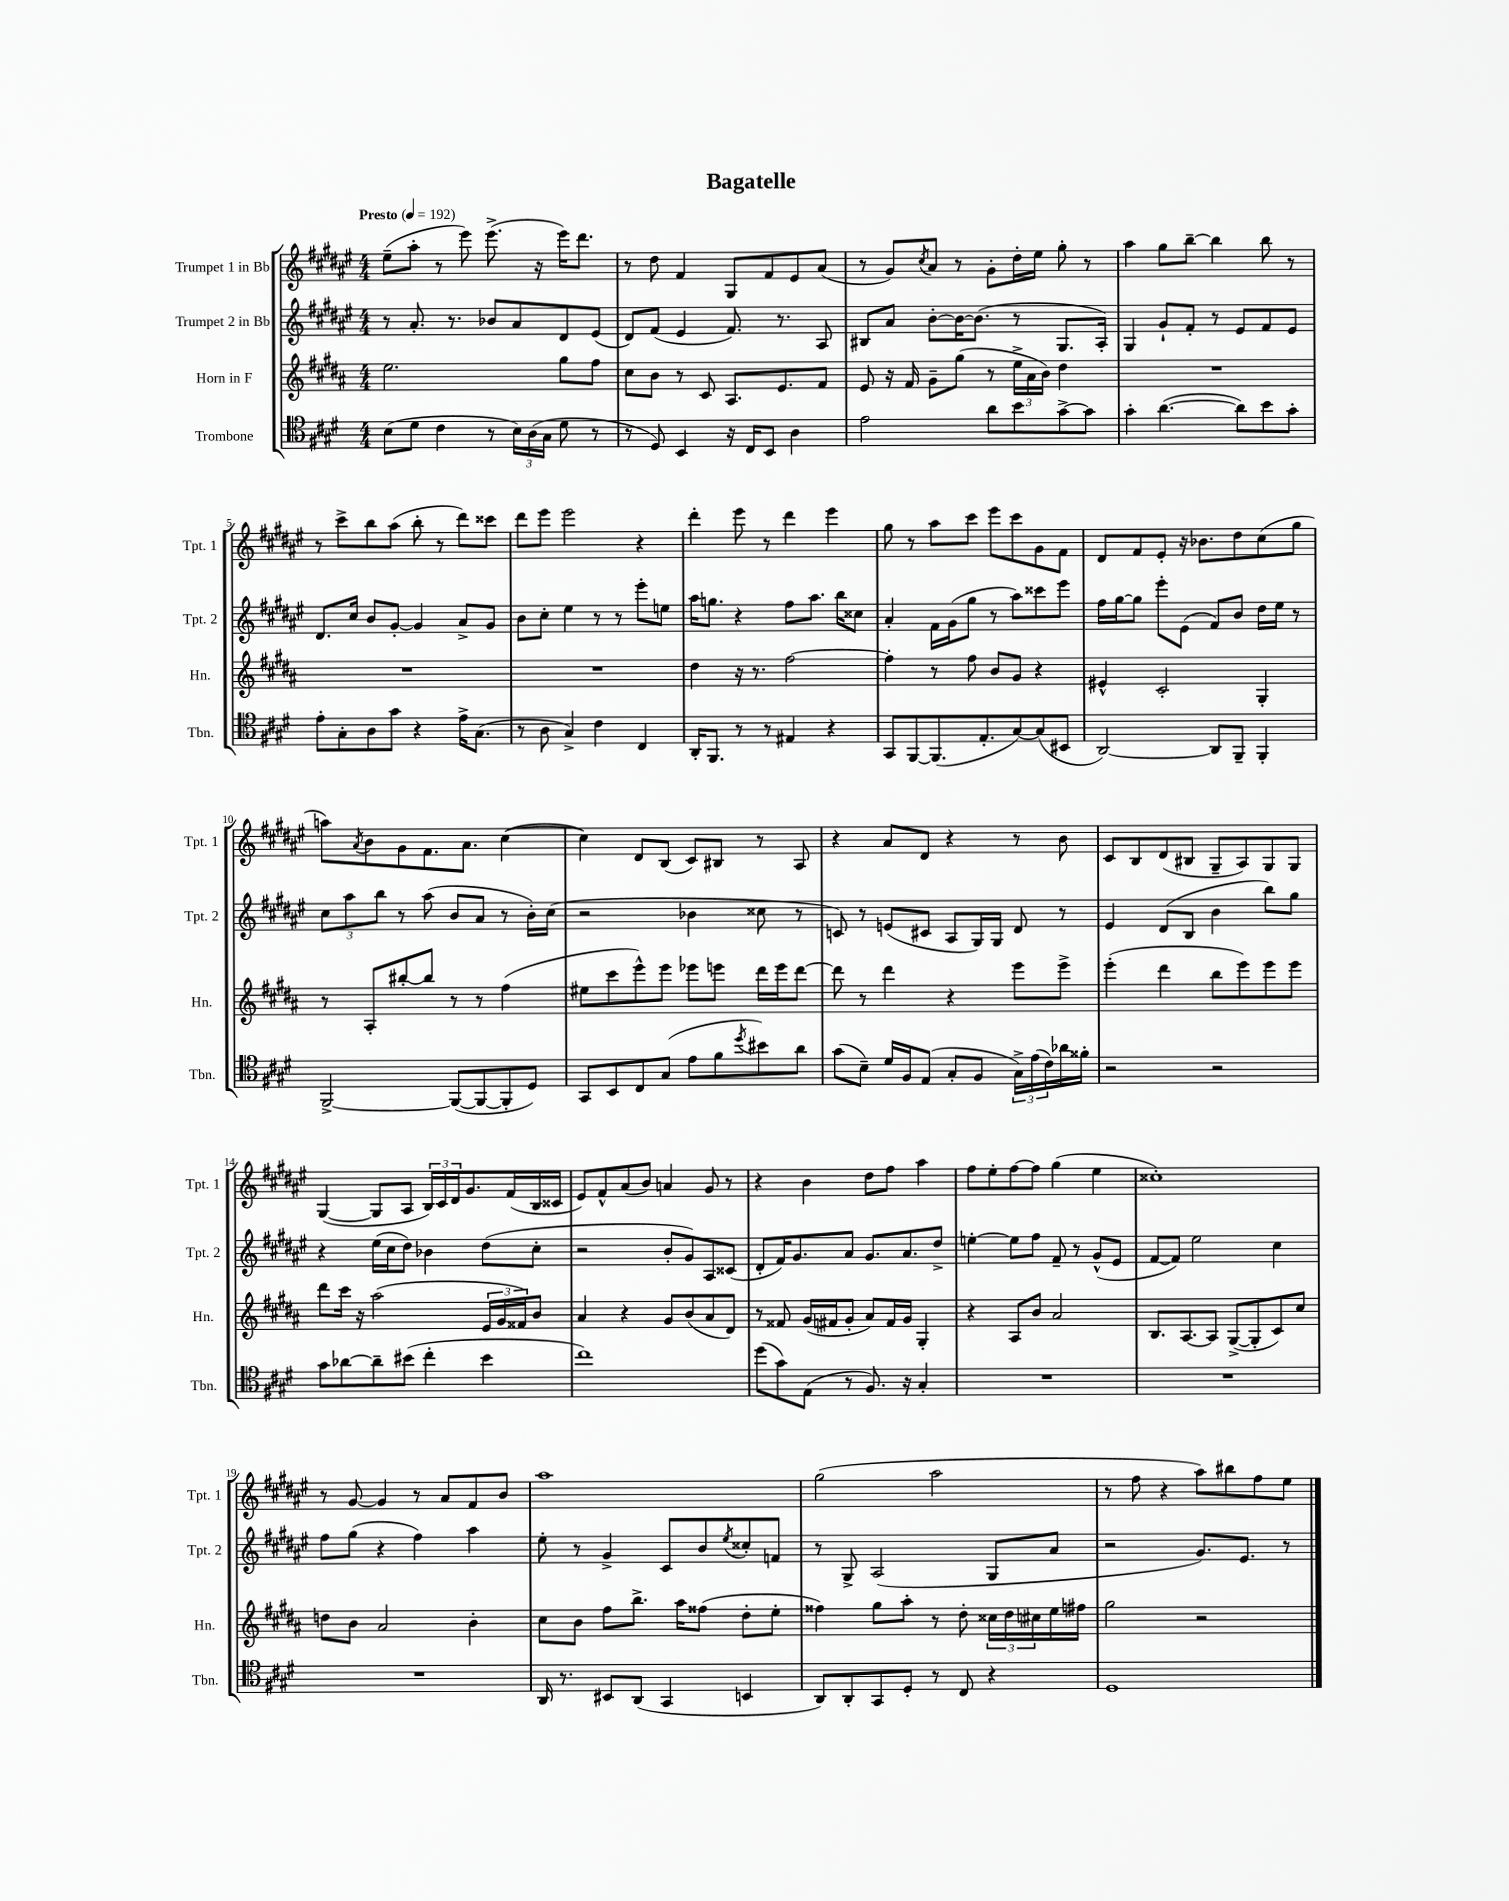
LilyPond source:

\header { title = "Bagatelle" }
<<
\new StaffGroup <<
\new Staff = "s0" \with { instrumentName = "Trumpet 1 in Bb" shortInstrumentName = "Tpt. 1" } {
    \clef treble \key fis \major \numericTimeSignature \time 4/4 \tempo "Presto" 4 = 192
    eis''8--( ais''8-. r8 eis'''8) eis'''8.->( r16 eis'''16) dis'''8. |
    r8 dis''8 fis'4 gis8 fis'8 eis'8 ais'8( |
    r8 gis'8) \acciaccatura { cis''8 } ais'8 r8 gis'8-. dis''16-. eis''16 gis''8-. r8 |
    ais''4 gis''8 b''8~-- b''4 b''8 r8 |
    r8 cis'''8-> b''8 ais''8( b''8-. r8 dis'''8) cisis'''8 |
    dis'''8 eis'''8 eis'''2 r4 |
    dis'''4-. eis'''8 r8 dis'''4 eis'''4 |
    gis''8 r8 ais''8 cis'''8 eis'''8 cis'''8 gis'8 fis'8 |
    dis'8 fis'8 eis'8-. r16 bes'8. dis''8 cis''8( gis''8 |
    a''8) \acciaccatura { ais'8 } b'8 gis'8 fis'8. ais'8. cis''4~( |
    cis''4) dis'8 b8( cis'8) bis8 r8 ais8 |
    r4 ais'8 dis'8 r4 r8 b'8 |
    cis'8 b8 dis'8( bis8 gis8-- ais8) gis8 gis8 |
    gis4~( gis8 ais8 \tuplet 3/2 { b16) cis'16 dis'16 } gis'8. fis'16( b16 cisis'16 |
    eis'8) fis'8-^ ais'8( b'8) a'4 gis'8 r8 |
    r4 b'4 dis''8 fis''8 ais''4 |
    fis''8 eis''8-. fis''8~ fis''8 gis''4( eis''4 |
    cisis''1-.) |
    r8 gis'8~ gis'4 r8 ais'8 fis'8 b'8 |
    ais''1 |
    gis''2( ais''2 |
    r8 fis''8 r4 ais''8) bis''8 fis''8 eis''8 \bar "|." |
}
\new Staff = "s1" \with { instrumentName = "Trumpet 2 in Bb" shortInstrumentName = "Tpt. 2" } {
    \clef treble \key fis \major \numericTimeSignature \time 4/4
    r8 ais'8.-. r8. bes'8 ais'8 dis'8 eis'8( |
    dis'8) fis'8( eis'4 fis'8.) r8. ais8 |
    bis8 ais'8 b'8~-. b'16~ b'8.( r8 gis8. ais16-.) |
    gis4 gis'8-! fis'8-. r8 eis'8 fis'8 eis'8 |
    dis'8. cis''16 b'8 gis'8~-. gis'4 ais'8-> gis'8 |
    b'8 cis''8-. eis''4 r8 r8 eis'''8-. e''8 |
    ais''16 g''8. r4 fis''8 ais''8. b''16 cisis''8 |
    ais'4-. fis'16 gis'16( gis''8 r8 ais''8) cisis'''8 eis'''8 |
    fis''16 gis''16~ gis''8 eis'''8-. eis'8( fis'8) b'8 dis''16 eis''16 r8 |
    \tuplet 3/2 { cis''8 ais''8 b''8 } r8 ais''8( b'8 ais'8 r8 b'16-.) cis''16( |
    r2 bes'4 cisis''8 r8 |
    c'8) r8 e'8( cis'8 ais8 gis16) gis16 dis'8 r8 |
    eis'4 dis'8( b8 b'4 b''8) gis''8 |
    r4 eis''16( cis''16 dis''8) bes'4 dis''8( cis''8-. |
    r2 b'8-. gis'8) ais8 cisis'8( |
    dis'8-. fis'16) gis'8. ais'8 gis'8. ais'8. dis''8-> |
    e''4~-. e''8 fis''8 fis'8-- r8 gis'8-^( eis'8 |
    fis'8~ fis'8) eis''2 cis''4 |
    fis''8 gis''8( r4 fis''4) ais''4 |
    eis''8-. r8 gis'4-> cis'8 b'8 \acciaccatura { eis''8 } cisis''8-. f'8 |
    r8 gis8-> ais2( gis8 ais'8 |
    r2 gis'8.) eis'8. r8 \bar "|." |
}
\new Staff = "s2" \with { instrumentName = "Horn in F" shortInstrumentName = "Hn." } {
    \clef treble \key b \major \numericTimeSignature \time 4/4
    e''2. gis''8 fis''8 |
    cis''8 b'8 r8 cis'8 ais8. e'8. fis'8 |
    e'8 r16 fis'16 gis'8-- gis''8( r8 \tuplet 3/2 { e''16-> ais'16 b'16) } dis''4 |
    R1 |
    R1 |
    R1 |
    dis''4 r16 r8. fis''2~ |
    fis''4-. r8 fis''8 b'8 gis'8 r4 |
    eis'4-^ cis'2-. gis4-. |
    r8 ais8-. bis''8~-. bis''8 r8 r8 fis''4( |
    eis''8 cis'''8 e'''8-^) e'''8 ees'''8 e'''8 dis'''16 e'''16 dis'''8~ |
    dis'''8 r8 dis'''4 r4 e'''8 e'''8-> |
    e'''4-.( dis'''4 b''8 e'''8) e'''8 e'''8 |
    dis'''8 cis'''16 r16 ais''2( \tuplet 3/2 { e'16 gis'16 fisis'16) } b'8 |
    ais'4 r4 gis'8 b'8( ais'8 dis'8) |
    r8 fisis'8 gis'16( fis'16 gis'8-. ais'8) fis'16 gis'16 gis4-. |
    r4 ais8 b'8 ais'2 |
    b8. ais8.~ ais8 gis8~->( gis8-. cis'8) cis''8 |
    d''8 b'8 ais'2 b'4-. |
    cis''8 b'8 fis''8 b''8.-> ais''16 fisis''8( dis''8-. e''8-. |
    fisis''4) gis''8 ais''8-. r8 dis''8-. \tuplet 3/2 { cisis''16 dis''16 cis''16 } e''16 fis''16 |
    gis''2 r2 \bar "|." |
}
\new Staff = "s3" \with { instrumentName = "Trombone" shortInstrumentName = "Tbn." } {
    \clef tenor \key e \major \numericTimeSignature \time 4/4
    b8( dis'8 cis'4 r8 \tuplet 3/2 { b16) a16( gis16 } dis'8 r8 |
    r8 dis8) b,4 r16 cis16 b,8 a4 |
    e'2 a'8 b'8 gis'8~-> gis'8 |
    gis'4-. a'4.~( a'8) b'8 gis'8-. |
    e'8-. gis8-. a8 gis'8 r4 e'16-> gis8.( |
    r8 a8 gis4->) cis'4 cis4 |
    a,16-. fis,8. r8 r8 eis4 r4 |
    gis,8 fis,8~ fis,8.( e8.-. gis8~) gis8( bis,8 |
    a,2~) a,8 fis,8-- fis,4-. |
    fis,2~-> fis,8~( fis,8~ fis,8-. dis8) |
    gis,8 b,8 cis8 gis8( e'8 fis'8 \acciaccatura { dis''8 } bis'8) a'8 |
    gis'8( b8--) dis'16 fis16 e8( gis8-. fis8 \tuplet 3/2 { gis16->) e'16( cis'16) } aes'16 fisis'16-. |
    r2 r2 |
    gis'8 aes'8~ aes'8-- bis'8( cis''4-. bis'4 |
    cis''1) |
    dis''8( gis'8) e8( r8 fis8.) r16 gis4-. |
    R1 |
    R1 |
    R1 |
    a,16 r8. bis,8 a,8( gis,4 b,4 |
    a,8) a,8-. gis,8 dis8-. r8 cis8 r4 |
    dis1 \bar "|." |
}
>>
>>
